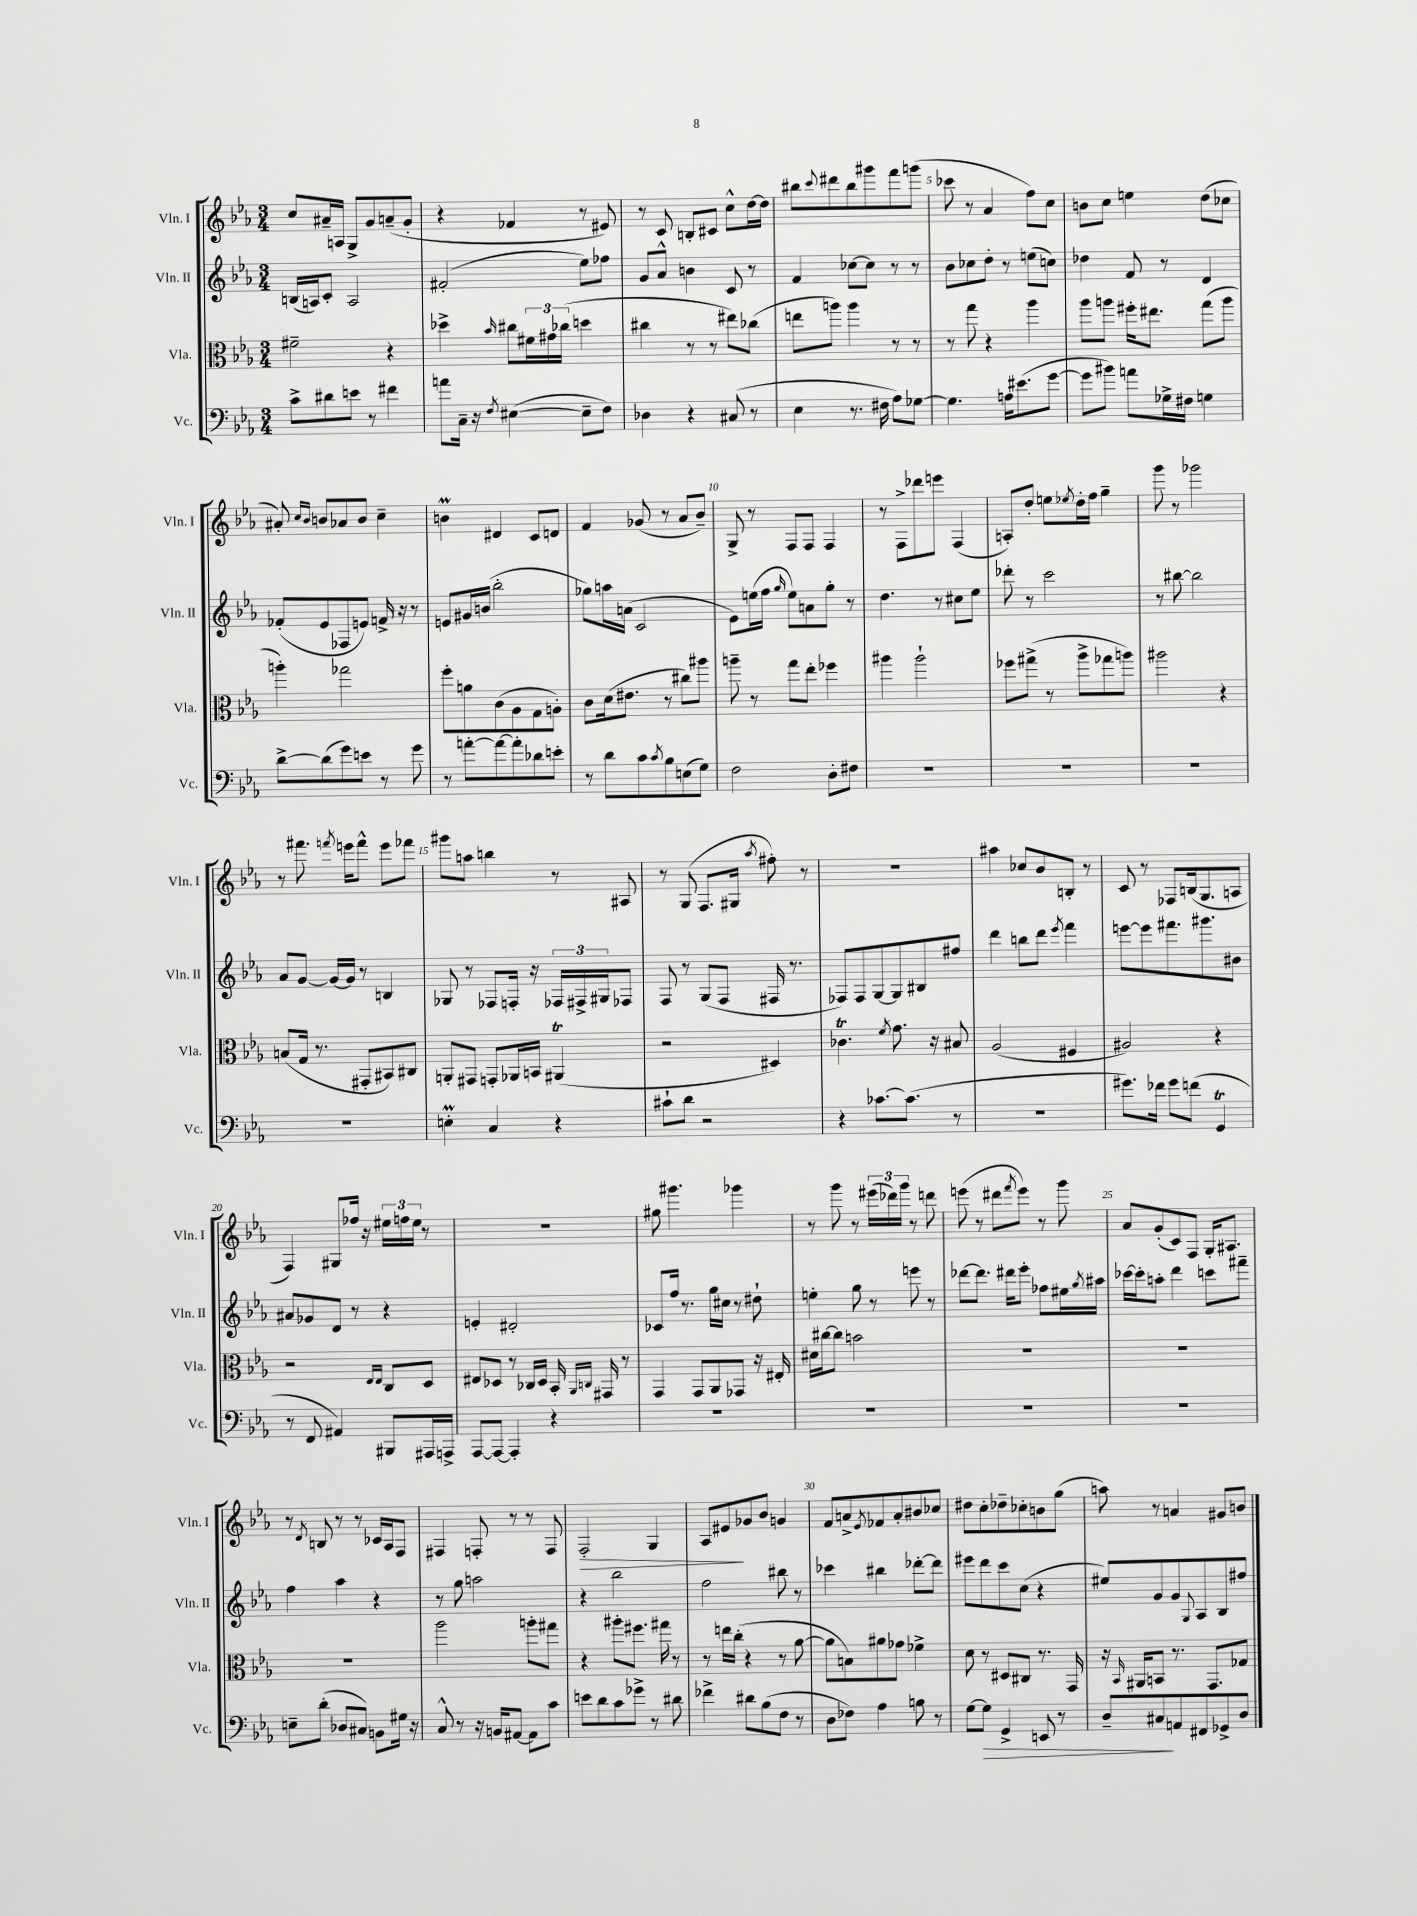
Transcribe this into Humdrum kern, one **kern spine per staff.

**kern	**kern	**kern	**kern
*staff4	*staff3	*staff2	*staff1
*clefF4	*clefC3	*clefG2	*clefG2
*k[b-e-a-]	*k[b-e-a-]	*k[b-e-a-]	*k[b-e-a-]
*M3/4	*M3/4	*M3/4	*M3/4
8c^	2f#~	(16B	8cc
.	.	16A)	.
8d#	.	8c'	16a#~
.	.	.	16A
8e	.	2A	8G^
8r	.	.	8g
4f#	4r	.	(8a~
.	.	.	8g'
=	=	=	=
8a	4dd-^	(2f#'	4r
16C~	.	.	.
16r	.	.	.
8qF	16qqb-	.	.
([4E#	8cc#	.	4f-
.	24f#	.	.
.	24g#	.	.
.	(24cc-	.	.
8E#~]	4dd	8ee-)	8r
8F)	.	8ff-	8e#)
=	=	=	=
4D-	4cc#	8g	8r
.	.	8a-^^	8c
4r	8r	4b	8B'
.	8r	.	8c#
(8C#	8ee#)	8c	8cc^^
8r	(8cc-	8r	[16dd
.	.	.	16dd]
=	=	=	=
4E-	8ee	4f	8bb#
.	.	.	8qqccc
.	8aa)	.	8ddd#
8.r	4aa	[8cc-	8bb#
.	.	8cc-]	8ggg#
16F#	.	.	.
8A-)	8r	8r	8fff
[8G-	8r	8r	(8ggg
=	=	=	=
4.G-]	8r	8b-	8ccc-
.	8gg	8cc-	8r
.	4r	8dd'	4a-
16A	.	8r	.
(8.e#	.	.	.
.	4aa-	(8ee	8ff)
[8g	.	8cc)	8cc
=	=	=	=
8g]	8aa-	4dd-	8b
8b#)	8aa	.	8cc
8a	16ff#'	8f	4ee
.	8.ee#	.	.
16G-^	.	8r	.
16F#	.	.	.
4G	(8gg	4d	(8dd
.	8aa	.	8cc-
=	=	=	=
[8d^	4aa')	(8f-'	8a#')
.	.	.	16qqcc
.	.	.	16qqb-
(8d]	.	8e-	8b
8g)	2gg-	8F-	8a-
8e	.	8e)	8b
8r	.	16f^	4cc~
.	.	16r	.
8g	.	8r	.
=	=	=	=
8r	8ff'	8e	4b
[8a'	8a	16g#	.
.	.	(16b	.
8a_	(8c	2bb-'	4d#
8a']	8A-	.	.
8d-	8G	.	8c
8e'	8A')	.	8d
=	=	=	=
8r	8c	8gg-)	4f
8d	(16d	16aa	.
.	8.e#	(16a	.
8c	.	2c	(8g-
8qc	.	.	.
8B-	8r	.	8r
(8E	8cc#)	.	8a-
8G)	8aa#	.	8b-~)
=	=	=	=
2F	8aa~	8e-)	8G^
.	8r	(16ee	8r
.	.	16ff	.
.	.	16qqgg	.
.	8gg	8ee)	8F
.	8ee-'	8a	8F
8D'	4ff-	8gg'	4F
8F#	.	8r	.
=	=	=	=
2.r	4aa#	4.dd	8r
.	.	.	8F^
.	2aa#`	.	8ddd-
.	.	8r	8eee
.	.	8cc#	(4F
.	.	8ee-	.
=	=	=	=
2.r	8ff-	8ddd-'	8A')
.	(8gg#^	8r	8dd'
.	8r	2ccc	8ee
.	.	.	8qee-
.	8aa-^	.	16dd'
.	.	.	16ff
.	8gg-	.	4gg~
.	8aa)	.	.
=	=	=	=
2.r	2aa#	8r	8ggg
.	.	[8bb#	8r
.	.	2bb#]	2ggg-
.	4r	.	.
=	=	=	=
2.r	(8B	8a-	8r
.	16G	[8g	8.fff#
.	8.r	.	.
.	.	16g_	.
.	.	.	8qfff
.	.	16g]	16eee
.	8GG#'	8r	8fff^^
.	8BB#)	4B	8eee
.	8C#	.	8fff-
=	=	=	=
4E'	8AA'	8G-	8ggg#
.	8GG#	8r	8aa
4C	8GG'	8F-	4bb
.	16AA-	16F'	.
.	16BB	16r	.
4r	(4AA#	24F-	8r
.	.	24F#^	.
.	.	24G#	.
.	.	8F-	8A#
=	=	=	=
8c#`	2r	8F	8r
8d	.	8r	(8G
2r	.	(8G	8.F
.	.	8F	.
.	.	.	16G#
.	.	.	8qaa-
.	4D#)	16F#	8ff#')
.	.	8.r	.
.	.	.	8r
=	=	=	=
4r	4.c-	8F-)	2.r
.	.	8F-	.
[8.c-	.	[8G	.
.	8qf	.	.
.	8.g	8G]	.
(8.c-]	.	.	.
.	.	8B#	.
.	16r	.	.
8r	8B#	8ff#	.
=	=	=	=
2.r	(2A-	4ddd	4aa#
.	.	8bb	8cc-
.	.	8ddd	8b-
.	.	8qeee-	.
.	4F#	4fff	8B'
.	.	.	8r
=	=	=	=
8.g#)	2A#)	[8eee	8c
.	.	8eee]	8r
16f-	.	.	.
8g#	.	8.fff#	8F-
(8f	.	.	(16B
.	.	8.ggg#	8.G
4GG	4r	.	.
.	.	8b#	8A
=	=	=	=
8r	2r	8a#	4F)
8FF	.	8g-	.
4AA#)	.	8d	8G#
.	.	8r	16ff-
.	.	.	16r
.	16qqE-	.	.
.	16qqE-	.	.
8BBB#	8C	4r	24ee#
.	.	.	24ff
.	.	.	24ee#
16AAA#	8D	.	8r
16AAA^	.	.	.
=	=	=	=
[8AAA-	8E#	4e'	2.r
8AAA-_	8D-	.	.
4AAA-']	8r	2d#'	.
.	16C-	.	.
.	16D-	.	.
4r	16BB-'	.	.
.	16qqAA-	.	.
.	16qqC	.	.
.	16GG#	.	.
.	8r	.	.
=	=	=	=
2.r	4GG	8c-	8gg#
.	.	16ff	4.ggg#
.	.	8.r	.
.	8GG	.	.
.	8AA-	16gg	.
.	.	16cc#	.
.	8GG-	8r	4ggg-
.	16r	8dd#`	.
.	16E#'	.	.
=	=	=	=
2.r	16d#	4ee'	8r
.	[16cc#	.	.
.	8cc#]	.	8ggg
.	2b	8gg	8r
.	.	8r	(24eee#
.	.	.	24ddd-)
.	.	.	24ggg
.	.	8eee	8r
.	.	8r	8ddd
=	=	=	=
2.r	2.r	[8ddd-	(8eee
.	.	8.ddd-]	8r
.	.	.	8ddd#
.	.	16ddd#	.
.	.	.	8qfff
.	.	8eee-'	8eee)
.	.	8ff-	8r
.	.	16ee#	8ggg
.	.	8qgg	.
.	.	16aa#	.
=	=	=	=
2.r	2.r	[16ccc-	8a-
.	.	16ccc-']	.
.	.	8aa'	(8g'
.	.	4ddd	8c)
.	.	.	8F
.	.	8ccc	16G'
.	.	.	8.A#
.	.	8fff#~	.
=	=	=	=
8E~	2.r	4ff	8r
.	.	.	8qd
(8d'	.	.	8B
8D-	.	4aa-	8r
8C#)	.	.	8r
8BB	.	4r	16c-
.	.	.	16A-
16G#	.	.	8F
16r	.	.	.
=	=	=	=
8C^^	2aa-	8r	4F#
8r	.	8gg	.
16r	.	2aa	8F'
16BB	.	.	.
[8AA#	.	.	8r
8AA#]	8aa'	.	8r
8c	8gg#	.	8F
=	=	=	=
8e	4r	4r	2F'
8d	.	.	.
8c	8aa#'	2bb-	.
8g-^	8.ff#	.	.
8r	.	.	4G
.	16gg#	.	.
8d#	8r	.	.
=	=	=	=
4f-^	8r	2ff	8A-
.	16ee	.	8e#
.	(16cc'	.	.
8d#	4r	.	8g-
(8B-	.	.	8b-
8F	8r	8bb#	4g
8r	[8a-	8r	.
=	=	=	=
8D	8a-]	4ccc-	8f
8F-)	8B)	.	8a^
.	.	.	8qe-
4A-	8a#	4bb#	8f-
.	8g-	.	8a'
8B	4f-^	[8ddd-'	8b#
8r	.	8ddd-]	8cc-
=	=	=	=
[8G	8d	8eee#	8dd#
8G]	8r	8ddd	8cc'
4GG^	8D#	8ccc	8dd-~
.	8C#	(8cc	8cc-'
8EE	8.r	4r	8b
8r	.	.	(8gg
.	16GG	.	.
=	=	=	=
8D~	16r	8ee#)	8aa)
.	16qqBB-	.	.
.	16AA#	.	.
8C#	8BB	8g	8r
8AA	8.r	8g	4a
.	.	8qqG	.
8FF#	.	8A-	.
.	8.GG	.	.
8GG-^	.	8B-	8g#
8D	8G-	8ff#	8b
==	==	==	==
*-	*-	*-	*-
